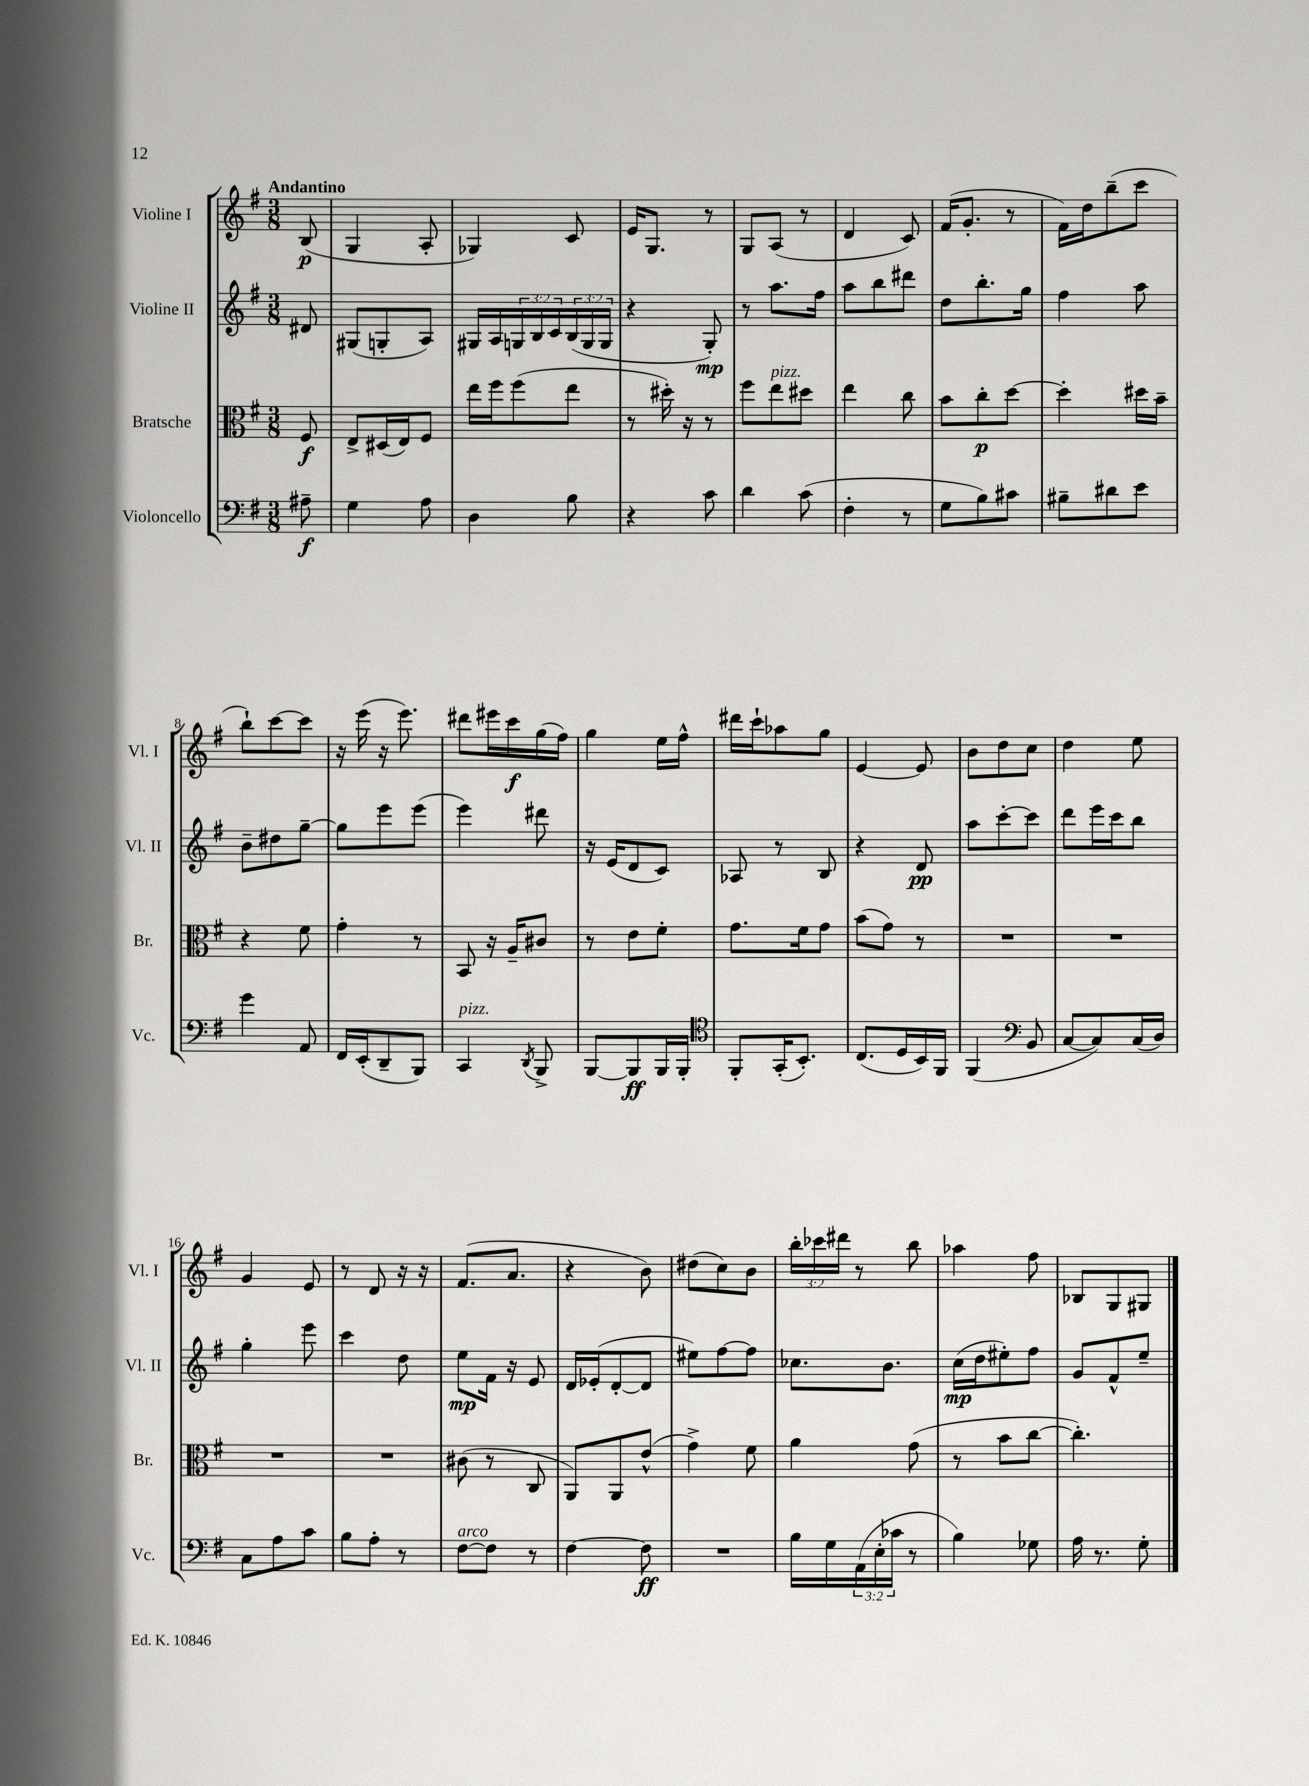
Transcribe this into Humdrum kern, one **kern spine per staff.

**kern	**kern	**kern	**kern
*staff4	*staff3	*staff2	*staff1
*clefF4	*clefC3	*clefG2	*clefG2
*k[f#]	*k[f#]	*k[f#]	*k[f#]
*M3/8	*M3/8	*M3/8	*M3/8
8A#~\	8F#/	8d#/	(8B/
=	=	=	=
4G\	8E^/L	(8G#/L	4G/
.	(16D#/L	8G'/	.
.	16E/J)	.	.
8A\	8F#/J	8A/J)	8A'/
=	=	=	=
4D\	16ee\LL	16G#/LL	4G-/)
.	16ff#\J	16A/	.
.	(8ff#\	24G/	.
.	.	24B/	.
.	.	24c/	.
8B\	8ee\J	(24B/	8c/
.	.	24G/	.
.	.	24G/JJ	.
=	=	=	=
4r	8r	4r	16e/LK
.	.	.	8.G/J
.	16dd#'\)	.	.
.	16r	.	.
8c\	8r	8G'/)	8r
=	=	=	=
4d\	8ff#\L	8r	8G/L
.	8ee\	8.aa\L	(8A/J
(8c\	8dd#\J	.	8r
.	.	16ff#\Jk	.
=	=	=	=
4F#'\	4ee\	8aa\L	4d/
.	.	8bb\	.
8r	8cc\	8ddd#\J	8c/)
=	=	=	=
8G\L	8b\L	8dd\L	(16f#/LK
.	.	.	8.g'/J
8B\)	8cc'\	8.bb'\	.
8c#\J	[8dd\J	.	8r
.	.	16gg\Jk	.
=	=	=	=
8B#~\L	4dd'\]	4ff#\	16f#\LL)
.	.	.	16dd\J
8d#\	.	.	(8bb~\
8e\J	16dd#\LL	8aa\	8ccc\J
.	16b~\JJ	.	.
=	=	=	=
4g\	4r	8b~\L	8bb`\L)
.	.	8dd#\	[8ccc\
8AA/	8f#\	[8gg~\J	8ccc\]J
=	=	=	=
16FF#/LL	4g'\	8gg\]L	16r
(16EE'/J	.	.	(16eee\
8DD~/	.	8eee\	16r
.	.	.	8.eee\)
8BBB/J)	8r	(8eee\J	.
=	=	=	=
4CC/	8BB/	4eee\)	8ddd#\L
.	16r	.	16eee#\L
.	16A~/LK	.	16ccc\
8qDD/	.	.	.
8BBB^/	8c#/J	8ddd#\	(16gg\
.	.	.	16ff#\JJ)
=	=	=	=
[8BBB/L	8r	16r	4gg\
.	.	(16e/LK	.
8BBB/]	8e\L	8d/	.
16BBB/L	8f#'\J	8c/J)	16ee\LL
16BBB'/JJ	.	.	16ff#^^\JJ
=	=	=	=
*clefC4	*	*	*
8FF#'/L	8.g\L	8A-/	16ddd#\LL
.	.	.	16ccc`\J
(16GG'/K	.	8r	8aa-\
8.BB'/J)	16f#\k	.	.
.	8g\J	8B/	8gg\J
=	=	=	=
(8.C/L	(8b\L	4r	[4e/
.	8g\J)	.	.
16D/L	.	.	.
16BB/)	8r	8d/	8e/]
16FF#/JJ	.	.	.
=	=	=	=
(4FF#/	4.r	8aa\L	8b\L
.	.	[8ccc'\	8dd\
*clefF4	*	*	*
8BB/	.	8ccc\]J	8cc\J
=	=	=	=
[8C/L	4.r	8ddd\L	4dd\
8C/])	.	16eee\L	.
.	.	16ccc\J	.
(16C/L	.	8bb\J	8ee\
16D/JJ)	.	.	.
=	=	=	=
8C\L	4.r	4gg'\	4g/
8A\	.	.	.
8c\J	.	8eee\	8e/
=	=	=	=
8B\L	4.r	4ccc\	8r
8A'\J	.	.	8d/
8r	.	8dd\	16r
.	.	.	16r
=	=	=	=
[8F#\L	(8c#\	8ee\L	(8.f#/L
8F#\]J	8r	16f#\Jk	.
.	.	16r	8.a/J
8r	8C/	8e/	.
=	=	=	=
[4F#\	8AA/L)	16d/LL	4r
.	.	(16e-'/J	.
.	8AA/	[8d'/	.
8F#\]	(8e^^/J	8d/]J	8b\)
=	=	=	=
4.r	4g^\)	8ee#\L)	(8dd#\L
.	.	[8ff#\	8cc\)
.	8f#\	8ff#\]J	8b\J
=	=	=	=
16B\LL	4a\	8.cc-\L	24bb'\LL
.	.	.	24ccc-\
16G\	.	.	.
.	.	.	24ddd#\JJ
(24AA\	.	.	8r
24E'\	.	.	.
.	.	8.b\J	.
24c-\JJ	.	.	.
8r	(8g\	.	8bb\
=	=	=	=
4B\)	8r	(16cc\LL	4aa-\
.	.	16dd\J	.
.	8b\L	8ee#'\)	.
8G-\	[8cc\J	8ff#\J	8ff#\
=	=	=	=
16A\	4.cc'\])	8g/L	8B-/L
8.r	.	.	.
.	.	8f#^^/	8G/
8G'\	.	8ee~/J	8G#/J
==	==	==	==
*-	*-	*-	*-
